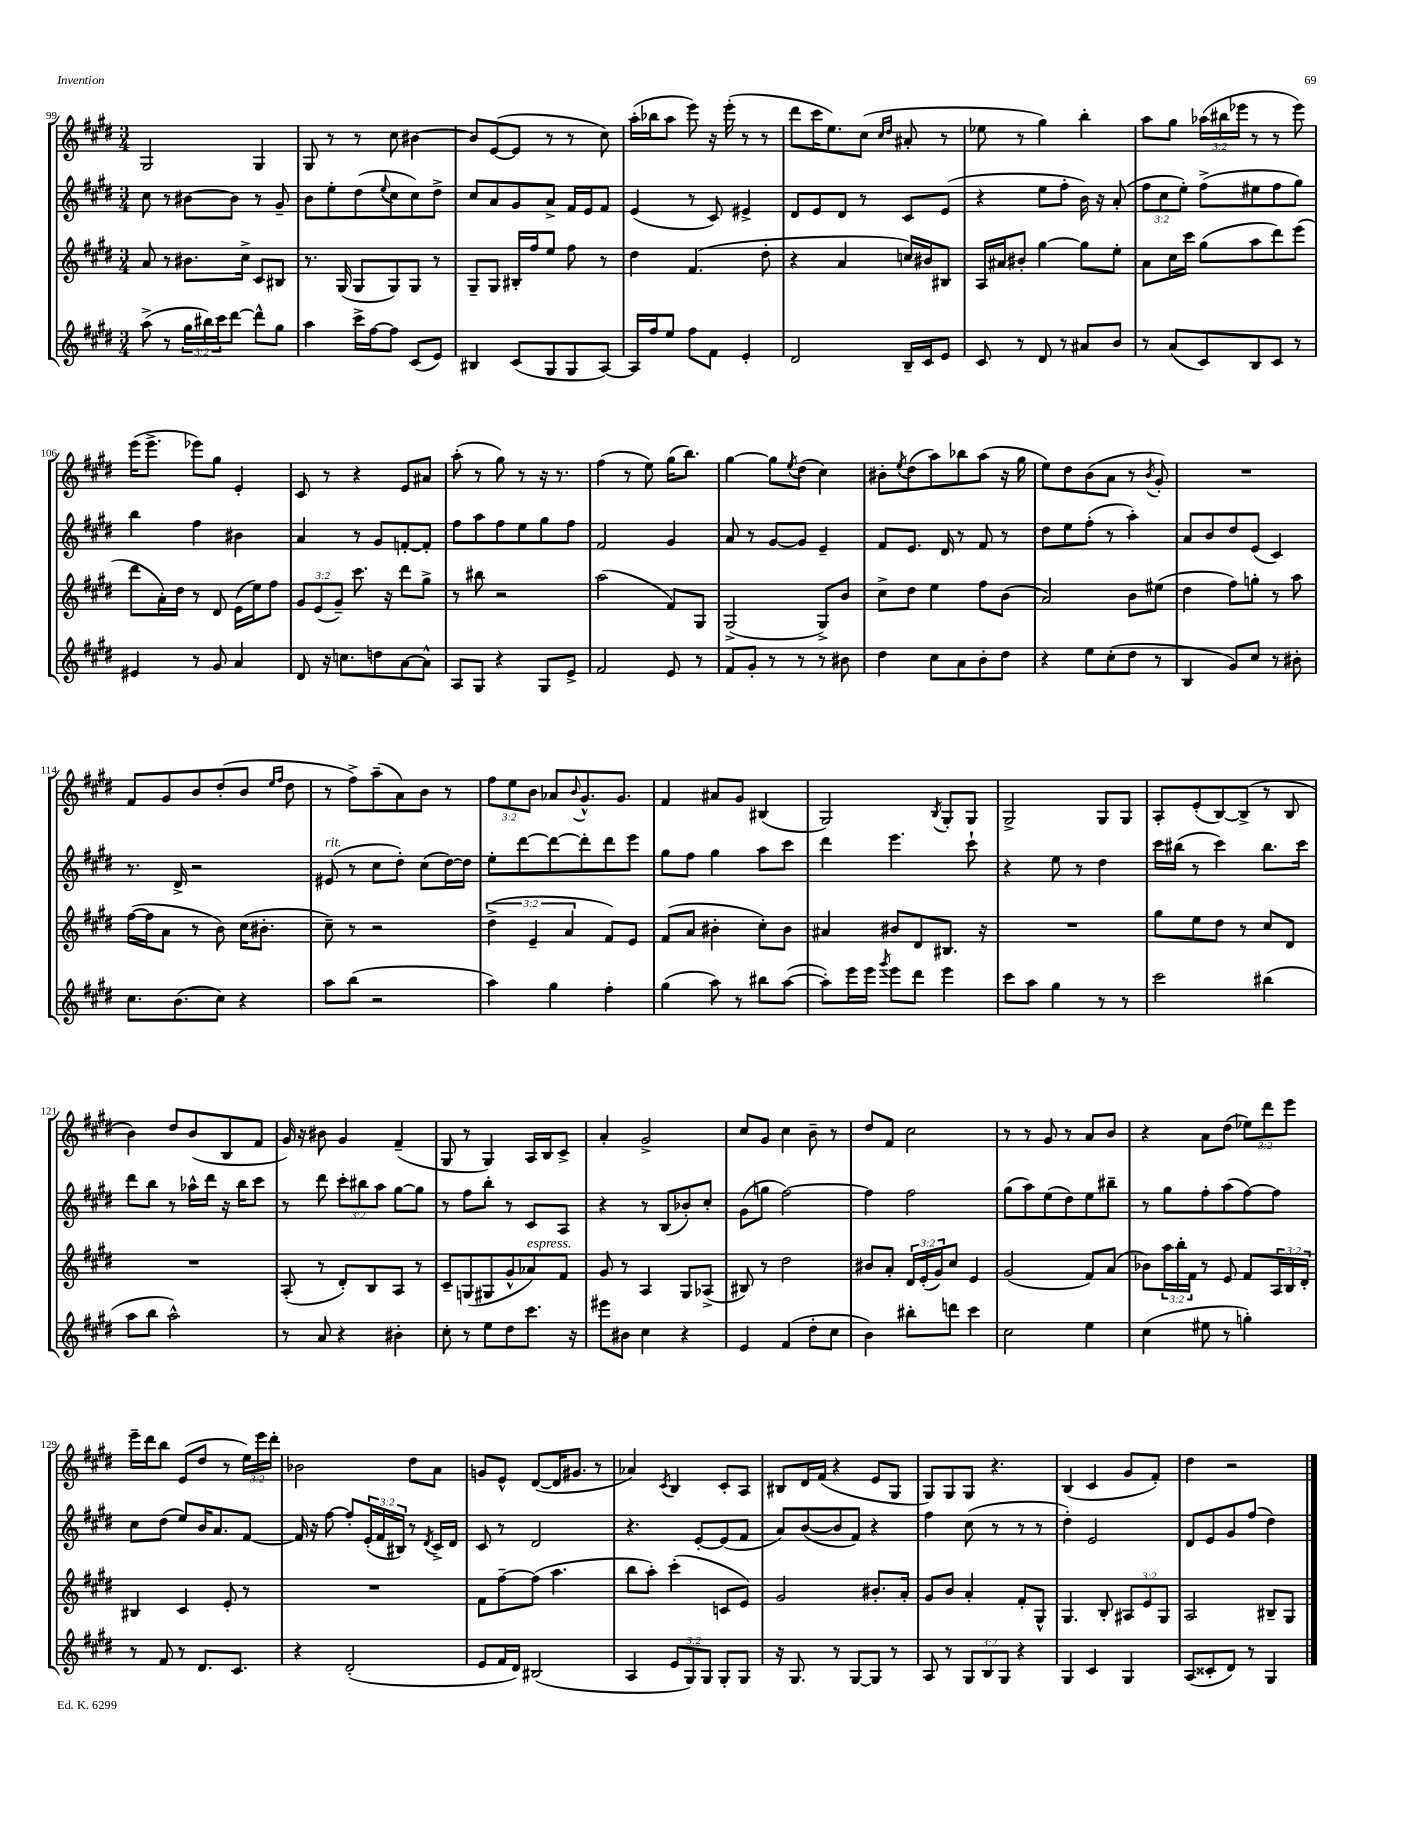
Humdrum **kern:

**kern	**kern	**kern	**kern
*staff4	*staff3	*staff2	*staff1
*clefG2	*clefG2	*clefG2	*clefG2
*k[f#c#g#d#]	*k[f#c#g#d#]	*k[f#c#g#d#]	*k[f#c#g#d#]
*M3/4	*M3/4	*M3/4	*M3/4
(8aa^	8a	8cc#	2G#
8r	8r	8r	.
24gg#	8.b#	[8b#	.
24bb#)	.	.	.
24ccc#	.	.	.
[8ddd#	.	8b#]	.
.	16cc#^	.	.
8ddd#^^]	8c#	8r	4G#
8gg#	8B#	8g#~	.
=	=	=	=
4aa	8.r	8b	8G#
.	.	8ee'	8r
.	(16G#	.	.
16ccc#^	8G#	(8dd#	8r
[16ff#	.	.	.
.	.	8qqee	.
8ff#]	8G#)	8cc#	8cc#
(8c#	8G#	8cc#)	[4b#
8e)	8r	8dd#^	.
=	=	=	=
4B#	8G#~	8cc#	8b#]
.	8G#	8a	([8e
(8c#	16B#'	8g#	8e]
.	16ff#	.	.
8G#	8ee	8a^	8r
8G#	8ff#	16f#	8r
.	.	16e	.
[8A)	8r	8f#	8cc#)
=	=	=	=
16A]	4dd#	(4e	(16aa'
16ff#	.	.	16bb-
8ee	.	.	8aa
8ff#	(4.f#	8r	8eee)
8f#	.	8c#)	16r
.	.	.	(16eee'
4e'	.	4e#^	8r
.	8dd#'	.	8r
=	=	=	=
2d#	4r	8d#	8ddd#
.	.	8e	16ccc#
.	.	.	8.ee)
.	4a	8d#	.
.	.	8r	(8cc#
.	.	.	16qqcc#
.	.	.	16qqdd#
16B~	16cc)	8c#	8a#'
16c#	16b#	.	.
8e	8B#	(8e	8r
=	=	=	=
8c#	16A	4r	8ee-
.	16a#	.	.
8r	8b#'	.	8r
8d#	[4gg#	8ee	4gg#)
8r	.	8ff#'	.
8a#	8gg#]	16b)	4bb'
.	.	16r	.
8b	8ee'	(8a'	.
=	=	=	=
8r	8a	12ff#	8aa
.	.	12cc#	.
(8a	16cc#	.	8gg#
.	.	12ee')	.
.	16ccc#	.	.
8c#)	(8gg#	(8ff#^	(24aa-
.	.	.	24bb#
.	.	.	24eee-
8B	8aa	8ee#	8r
8c#	8ddd#)	8ff#	8r
8r	(8eee	8gg#)	8eee-)
=	=	=	=
4e#	8ddd#	4bb	(16eee
.	.	.	8.eee^
.	16a')	.	.
.	16dd#	.	.
8r	8r	4ff#	8eee-)
8g#	8d#	.	8gg#
4a	(16e	4b#	4e'
.	16ee)	.	.
.	8ff#	.	.
=	=	=	=
8d#	12g#	4a	8c#
.	(12e	.	.
16r	.	.	8r
.	12g#~)	.	.
8.cc	.	.	.
.	8.ccc#	8r	4r
8dd	.	8g#	.
.	16r	.	.
[8a	8ddd#	[8f'	8e
8a^^]	8gg#^	8f']	8a#
=	=	=	=
8A	8r	8ff#	(8aa'
8G#	8bb#	8aa	8r
4r	2r	8ff#	8gg#)
.	.	8ee	8r
8G#	.	8gg#	16r
.	.	.	8.r
8e^	.	8ff#	.
=	=	=	=
2f#	(2aa	2f#	(4ff#
.	.	.	8r
.	.	.	8ee)
8e	8f#)	4g#	(16gg#
.	.	.	8.bb)
8r	8G#	.	.
=	=	=	=
8f#	(2G#^	8a	[4gg#
8g#'	.	8r	.
8r	.	[8g#	8gg#]
.	.	.	8qee
8r	.	8g#]	(8dd#
8r	8G#^)	4e~	4cc#)
8b#	8b	.	.
=	=	=	=
4dd#	8cc#^	8f#	8b#'
.	.	.	8qee
.	8dd#	8.e	(8dd#
8cc#	4ee	.	8aa)
.	.	16d#	.
8a	.	8r	8bb-
8b'	8ff#	8f#	(8aa
8dd#	(8b	8r	16r
.	.	.	16gg#
=	=	=	=
4r	2a)	8dd#	8ee)
.	.	8ee	8dd#
8ee	.	(8ff#'	(8b
(8cc#'	.	8r	8a
8dd#	8b	4aa')	8r
.	.	.	8qb
8r	(8ee#	.	8g#')
=	=	=	=
4B	4dd#	8a	2.r
.	.	8b	.
8g#)	8ff#)	8dd#	.
8cc#	8gg'	(8e	.
8r	8r	4c#)	.
8b#'	8aa	.	.
=	=	=	=
8.cc#	([16ff#	8.r	8f#
.	16ff#]	.	.
.	8a	.	8g#
(8.b	.	16d#^	.
.	8r	2r	8b
8cc#)	8b)	.	(8dd#'
4r	(16cc#	.	8b
.	8.b#'	.	.
.	.	.	16qqee
.	.	.	16qqff#
.	.	.	8dd#
=	=	=	=
8aa	8cc#~)	(8e#	8r
(8bb	8r	8r	8ff#^)
2r	2r	8cc#	(8aa~
.	.	8dd#')	8a)
.	.	(8cc#	8b
.	.	[16dd#)	8r
.	.	16dd#]	.
=	=	=	=
4aa)	(6dd#^	8ee'	12ff#
.	.	.	12ee
.	.	[8ddd#	.
.	6e~	.	12b
4gg#	.	8ddd#_	8a-
.	6a	.	.
.	.	.	8qqb
.	.	8ddd#']	8.g#^^
4ff#'	8f#)	8ddd#	.
.	.	.	8.g#
.	8e	8eee	.
=	=	=	=
(4gg#	(8f#	8gg#	4f#
.	8a	8ff#	.
8aa)	4b#'	4gg#	8a#
8r	.	.	8g#
8bb#	8cc#')	8aa	(4B#
([8aa	8b#	8ccc#	.
=	=	=	=
8aa'])	4a#	4ddd#	2G#)
16eee	.	.	.
16eee	.	.	.
8qggg#	.	.	.
8eee	8b#	4.eee	.
8ddd#	8d#	.	.
.	.	.	8qB
4eee	8.B#	.	8G#'
.	.	8ccc#`	8G#
.	16r	.	.
=	=	=	=
8ccc#	2.r	4r	2G#^
8aa	.	.	.
4gg#	.	8ee	.
.	.	8r	.
8r	.	4dd#	8G#
8r	.	.	8G#
=	=	=	=
2ccc#	8gg#	16ccc#	8A'
.	.	(16bb#	.
.	8ee	8r	(8e'
.	8dd#	4ccc#)	[8B)
.	8r	.	(8B^]
(4bb#	8cc#	8.bb#	8r
.	8d#	.	8B
.	.	16ccc#	.
=	=	=	=
8aa	2.r	8ddd#	4b)
8bb	.	8bb	.
2aa^^)	.	8r	8dd#
.	.	16aa-^^	(8b
.	.	16ddd#	.
.	.	16r	8B
.	.	16bb	.
.	.	8ccc#	8f#
=	=	=	=
8r	(8A'	8r	16g#)
.	.	.	16r
8a	8r	8ddd#	8b#
4r	8d#')	12ccc#'	4g#
.	.	12bb#	.
.	8B	.	.
.	.	12aa	.
4b#'	8A	[8gg#	(4f#~
.	8r	8gg#]	.
=	=	=	=
8cc#'	8c#~	8r	8G#
8r	(8G	8ff#	8r
8ee	8G#	8bb'	4G#)
8dd#	8g#^^	8r	.
8.ccc#	8a-)	8c#	16A
.	.	.	16B
.	8f#	8A	8c#^
16r	.	.	.
=	=	=	=
8eee#	8g#	4r	4a'
8b#	8r	.	.
4cc#	4A	8r	2g#^
.	.	(8B	.
4r	8G#	8b-')	.
.	(8A-^	8cc#'	.
=	=	=	=
4e	8B#)	(8g#	8cc#
.	8r	8gg	8g#
(4f#	2dd#	[2ff#)	4cc#
8dd#'	.	.	8b~
8cc#	.	.	8r
=	=	=	=
4b)	8b#	4ff#]	8dd#
.	8a'	.	8f#
8bb#'	24d#	2ff#	2cc#
.	(24e'	.	.
.	24g#)	.	.
8ddd	8cc#	.	.
4ccc#	4e	.	.
=	=	=	=
2cc#	(2g#	(8gg#	8r
.	.	8aa)	8r
.	.	(8ee	8g#
.	.	8dd#)	8r
4ee	8f#)	8ee	8a
.	(8a	8bb#~	8b
=	=	=	=
(4cc#	8b-)	8r	4r
.	24aa	8gg#	.
.	24bb'	.	.
.	24f#	.	.
8ee#	8r	8ff#'	8a
8r	8e	(8aa	(8dd#
4gg')	8f#	[8ff#)	12ee-)
.	.	.	12ddd#
.	24A	8ff#]	.
.	24B	.	12eee
.	24d#'	.	.
=	=	=	=
8r	4B#	8cc#	16eee~
.	.	.	16ddd#
8f#	.	(8dd#	8bb
8r	4c#	8ee)	(8e
8.d#	.	16b	8dd#
.	.	8.a	.
.	8e'	.	8r
8.c#	.	.	.
.	8r	[8f#	24ee)
.	.	.	24eee
.	.	.	24ddd#'
=	=	=	=
4r	2.r	16f#]	2b-
.	.	16r	.
.	.	[8ff#	.
(2d#'	.	8ff#']	.
.	.	(24e'	.
.	.	24f#	.
.	.	24B#)	.
.	.	8r	8dd#
.	.	8qd#	.
.	.	16c#^	8a
.	.	16d#	.
=	=	=	=
8e	8f#	8c#	8g
16f#	[8ff#~	8r	8e^^
16d#)	.	.	.
(2B#	(8ff#]	2d#	([8d#
.	4.aa	.	16d#]
.	.	.	8.g#
.	.	.	8r
=	=	=	=
4A	8bb	4.r	4a-)
.	8aa')	.	.
.	.	.	8qc#
12e	(4ccc#'	.	4B
12G#)	.	.	.
.	.	[8e'	.
12G#	.	.	.
8G#'	8c	(8e]	8c#'
8G#	8e)	8f#	8A
=	=	=	=
16r	2g#	8a)	8B#
8.G#	.	.	.
.	.	([8b	16d#
.	.	.	(16f#
8r	.	8b]	4r
[8G#	.	8f#)	.
8G#]	8.b#'	4r	8e
8r	.	.	8G#
.	16a'	.	.
=	=	=	=
8A	8g#	4ff#	8G#)
8r	8b	.	8G#
12G#	4a'	(8cc#	8G#
12B	.	.	.
.	.	8r	4.r
12G#	.	.	.
4r	8f#'	8r	.
.	8G#^^	8r	.
=	=	=	=
4G#	4.G#	4dd#')	(4B
4c#	.	2e	4c#
.	8B'	.	.
4G#	12A#	.	8g#
.	12e	.	.
.	.	.	8f#')
.	12G#	.	.
=	=	=	=
(8A	2A	8d#	4dd#
8c##'	.	8e	.
8d#)	.	8g#	2r
8r	.	(8ff#	.
4G#	8B#~	4dd#)	.
.	8G#	.	.
==	==	==	==
*-	*-	*-	*-
